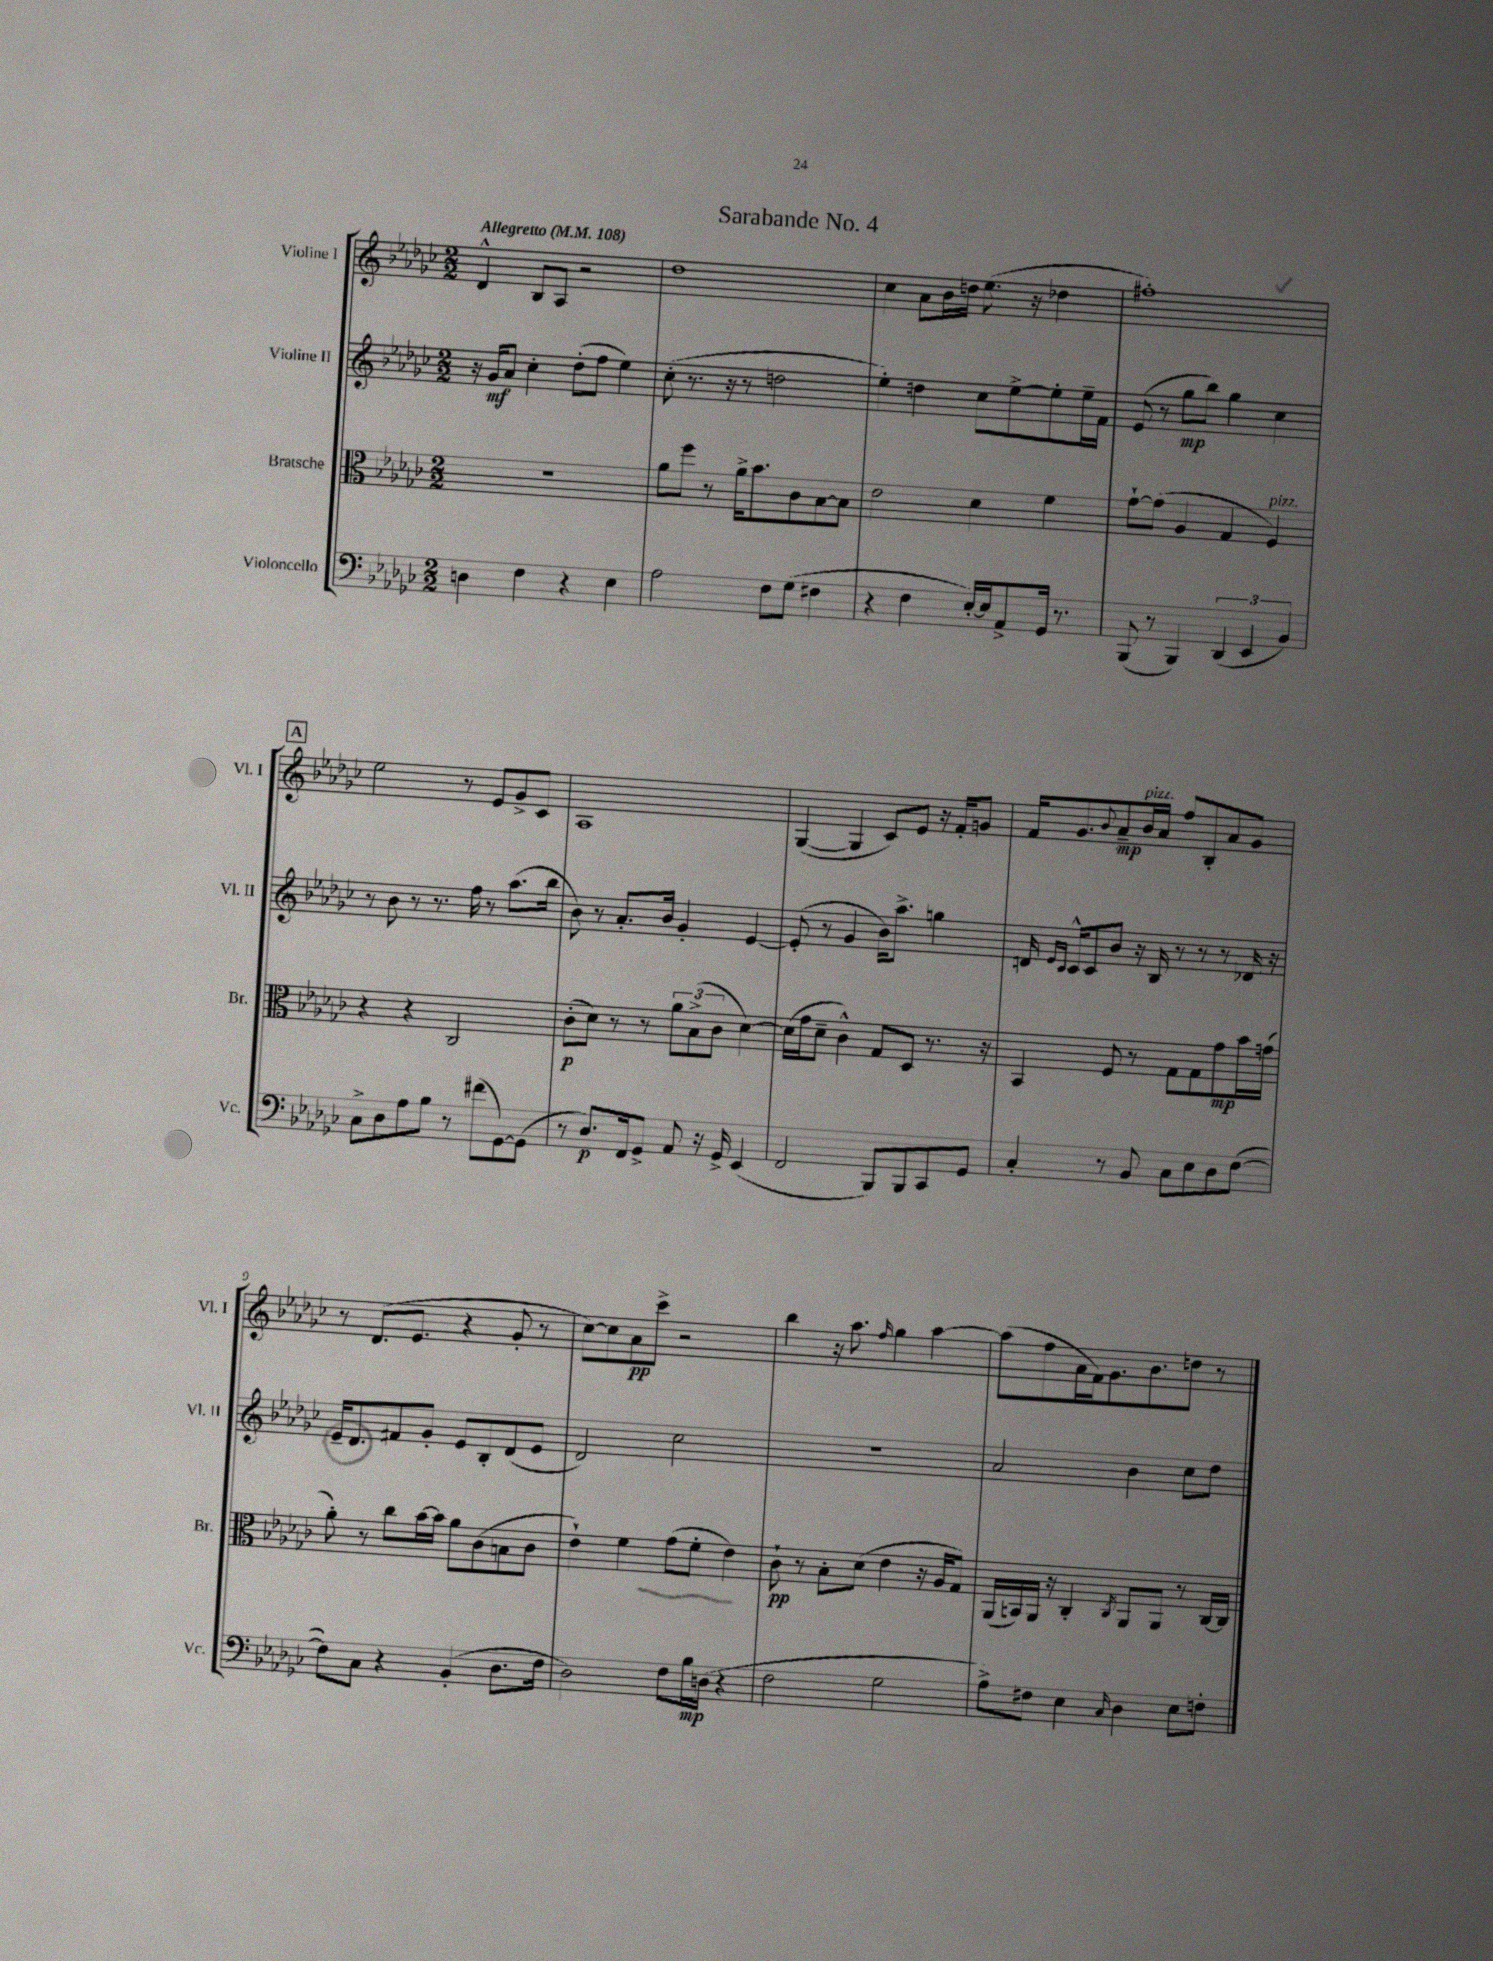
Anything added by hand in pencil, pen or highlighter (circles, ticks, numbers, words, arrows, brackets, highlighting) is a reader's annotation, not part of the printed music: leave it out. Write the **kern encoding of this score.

**kern	**dynam	**kern	**dynam	**kern	**dynam	**kern	**dynam
*part4	*part4	*part3	*part3	*part2	*part2	*part1	*part1
*staff4	*staff4	*staff3	*staff3	*staff2	*staff2	*staff1	*staff1
*I"Violoncello	*	*I"Bratsche	*	*I"Violine II	*	*I"Violine I	*
*I'Vc.	*	*I'Br.	*	*I'Vl. II	*	*I'Vl. I	*
*clefF4	*	*clefC3	*	*clefG2	*	*clefG2	*
*k[b-e-a-d-g-c-]	*	*k[b-e-a-d-g-c-]	*	*k[b-e-a-d-g-c-]	*	*k[b-e-a-d-g-c-]	*
*M2/2	*	*M2/2	*	*M2/2	*	*M2/2	*
*MM108	*	*MM108	*	*MM108	*	*MM108	*
=1	=1	=1	=1	=1	=1	=1	=1
!	!	!	!	!	!	!LO:TX:a:B:t=Allegretto	!
4Dn\	.	1r	.	16r	.	4d-^^/	.
.	.	.	.	16g-/KL	mf	.	.
.	.	.	.	8a-/J	.	.	.
4F\	.	.	.	4cc-'\	.	8B-/L	.
.	.	.	.	.	.	8A-/J	.
4r	.	.	.	(8dd-'\L	.	2r	.
.	.	.	.	8ff\J	.	.	.
4E-\	.	.	.	4ee-\)	.	.	.
=2	=2	=2	=2	=2	=2	=2	=2
2A-\	.	8a-\L	.	(8cc-'\	.	1dd-	.
.	.	8ff\J	.	8.r	.	.	.
.	.	8r	.	.	.	.	.
.	.	.	.	16r	.	.	.
.	.	16a-^\KL	.	8r	.	.	.
.	.	8.b-\	.	.	.	.	.
8F\L	.	.	.	2ddn\	.	.	.
(8G-\J	.	8c-\	.	.	.	.	.
4F#X\	.	[8B-\	.	.	.	.	.
.	.	8B-\J]	.	.	.	.	.
=3	=3	=3	=3	=3	=3	=3	=3
4r	.	2e-\	.	4ee-'\)	.	4cc-\	.
4F\	.	.	.	4ddn\	.	8a-\L	.
.	.	.	.	.	.	16b-\L	.
.	.	.	.	.	.	16ddn\JJ	.
[16E-'/LL)	.	4d-\	.	8cc-\L	.	(8.ee-\	.
16E-/J]	.	.	.	.	.	.	.
8AA-^/	.	.	.	[8ee-^\	.	.	.
.	.	.	.	.	.	16r	.
16GG-/Jk	.	4f\	.	8ee-'\]	.	4dd-X\	.
8.r	.	.	.	.	.	.	.
.	.	.	.	16ee-~\L	.	.	.
.	.	.	.	16f\JJ	.	.	.
=4	=4	=4	=4	=4	=4	=4	=4
(8BBB-/	.	[8g-`\L	.	(8e-/	.	1ff#X')	.
8r	.	(8g-\J]	.	8r	.	.	.
4BBB-/)	.	4A-/	.	8gg-\L	mp	.	.
.	.	.	.	8bb-\J)	.	.	.
(6DD-/	.	4G-/	.	4gg-\	.	.	.
6EE-/	.	.	.	.	.	.	.
!	!	!LO:TX:a:i:t=pizz.	!	!	!	!	!
.	.	4F/)	.	4cc-\	.	.	.
6BB-/)	.	.	.	.	.	.	.
!!LO:LB:g=z
!!LO:REH:place=s1:t=A
=5	=5	=5	=5	=5	=5	=5	=5
8C-^\L	.	4r	.	8r	.	2ee-\	.
8D-\	.	.	.	8b-\	.	.	.
8A-\	.	4r	.	8r	.	.	.
8B-\J	.	.	.	8.r	.	.	.
8r	.	2C-/	.	.	.	8r	.
.	.	.	.	16ff\	.	.	.
(8f#X\L	.	.	.	8r	.	8e-/L	.
[8GG-\)	.	.	.	(8.aa-\L	.	8g-^/	.
(8GG-\J]	.	.	.	.	.	8c-/J	.
.	.	.	.	16bb-\Jk	.	.	.
=6	=6	=6	=6	=6	=6	=6	=6
8r	.	(8c-'\L	p	8b-\)	.	1A-	.
8.D-/L)	p	8d-\J)	.	8r	.	.	.
.	.	8r	.	8.a-'/L	.	.	.
16FF/k	.	.	.	.	.	.	.
8GG-^/J	.	8r	.	.	.	.	.
.	.	.	.	16b-/Jk	.	.	.
8AA-/	.	12a-\L	.	4g-'/	.	.	.
.	.	(12B-^\	.	.	.	.	.
16r	.	.	.	.	.	.	.
.	.	12c-\J	.	.	.	.	.
16GG-^/	.	.	.	.	.	.	.
(4EE-/	.	[4d-\)	.	[4e-/	.	.	.
=7	=7	=7	=7	=7	=7	=7	=7
2FF/	.	(16d-\LL]	.	(8e-'/]	.	([4G-/	.
.	.	16g-\J	.	.	.	.	.
.	.	8d-~\J	.	8r	.	.	.
.	.	4c-^^\)	.	4g-/	.	4G-/]	.
8BBB-/L)	.	8G-/L	.	16b-\KL)	.	8c-/L)	.
.	.	.	.	8.aa-^\J	.	.	.
8BBB-/	.	8D-/J	.	.	.	8e-/J	.
8CC-/	.	8.r	.	4ggn\	.	16r	.
.	.	.	.	.	.	16f'/KL	.
8GG-/J	.	.	.	.	.	8gn/J	.
.	.	16r	.	.	.	.	.
=8	=8	=8	=8	=8	=8	=8	=8
4C-'/	.	4BB-/	.	16dn/	.	16f/KL	.
.	.	.	.	16qqe-/LL	.	.	.
.	.	.	.	16qqc-/JJ	.	.	.
.	.	.	.	16c-^^/KL	.	8.g-/	.
.	.	.	.	8c-/	.	.	.
.	.	.	.	.	.	8qqb-/	.
8r	.	8F/	.	8b-/J	.	8a-~/	mp
!	!	!	!	!	!	!LO:TX:a:i:t=pizz.	!
8BB-/	.	8r	.	16r	.	16b-/L	.
.	.	.	.	16B-/	.	16a-/JJ	.
8C-\L	.	8G-\L	.	8r	.	8ff/L	.
8E-\	.	8G-\	.	8r	.	8B-'/	.
8D-\	.	8g-\	mp	8r	.	8a-/	.
([8F\J	.	16b-\L	.	16d-X/	.	8g-/J	.
.	.	(16gn\JJ	.	16r	.	.	.
!!LO:LB:g=z
=9	=9	=9	=9	=9	=9	=9	=9
8F\L])	.	8a-'\)	.	16e-~/KL	.	8r	.
.	.	.	.	8.d-/	.	.	.
8C-\J	.	8r	.	.	.	(8.d-/L	.
4r	.	8cc-\L	.	8f#X/	.	.	.
.	.	.	.	.	.	8.e-/J	.
.	.	[16b-\L	.	8g-'/J	.	.	.
.	.	16b-\JJ]	.	.	.	.	.
(4BB-'/	.	8a-\L	.	8e-/L	.	4r	.
.	.	(8c-\	.	8B-'/	.	.	.
8.D-\L	.	8Bn\	.	(8d-/	.	8g-'/	.
.	.	8c-\J	.	8e-/J	.	8r	.
16F\Jk	.	.	.	.	.	.	.
=10	=10	=10	=10	=10	=10	=10	=10
2D-\)	.	4e-`\)	.	2d-/)	.	[8cc-\L)	.
.	.	.	.	.	.	8cc-\]	.
.	.	4f\	.	.	.	8a-\	pp
.	.	.	.	.	.	8ccc-^\J	.
8F\L	.	(8g-\L	.	2cc-\	.	2r	.
16B-\L	mp	8f'\J	.	.	.	.	.
(16Dn\JJ	.	.	.	.	.	.	.
4r	.	4e-\)	.	.	.	.	.
=11	=11	=11	=11	=11	=11	=11	=11
2F\	.	8c-`\	pp	1r	.	4bb-\	.
.	.	8r	.	.	.	.	.
.	.	8B-'\L	.	.	.	16r	.
.	.	.	.	.	.	8.aa-\	.
.	.	(8d-\J	.	.	.	.	.
.	.	.	.	.	.	16qqff/	.
2G-\	.	4e-\	.	.	.	4gg-\	.
.	.	16r	.	.	.	[4aa-\	.
.	.	16A-/KL	.	.	.	.	.
.	.	8G-/J)	.	.	.	.	.
=12	=12	=12	=12	=12	=12	=12	=12
8A-^\L)	.	(16AA-/LL	.	2a-/	.	(8aa-\L]	.
.	.	16BBn/)	.	.	.	.	.
8F#X\J	.	16AA-/JJ	.	.	.	8ff\	.
.	.	16r	.	.	.	.	.
4E-\	.	4C-'/	.	.	.	16a-\L	.
.	.	.	.	.	.	16f\J)	.
.	.	.	.	.	.	8.g-\	.
16qqC-/	.	8qC-/	.	.	.	.	.
4D-\	.	8AA-/L	.	4b-\	.	.	.
.	.	.	.	.	.	8.b-\	.
.	.	8AA-/J	.	.	.	.	.
8E-\L	.	8r	.	8cc-\L	.	8ddn\J	.
8Fn'\J	.	[16C-/LL	.	8dd-\J	.	8r	.
.	.	16C-/JJ]	.	.	.	.	.
==	==	==	==	==	==	==	==
*-	*-	*-	*-	*-	*-	*-	*-
